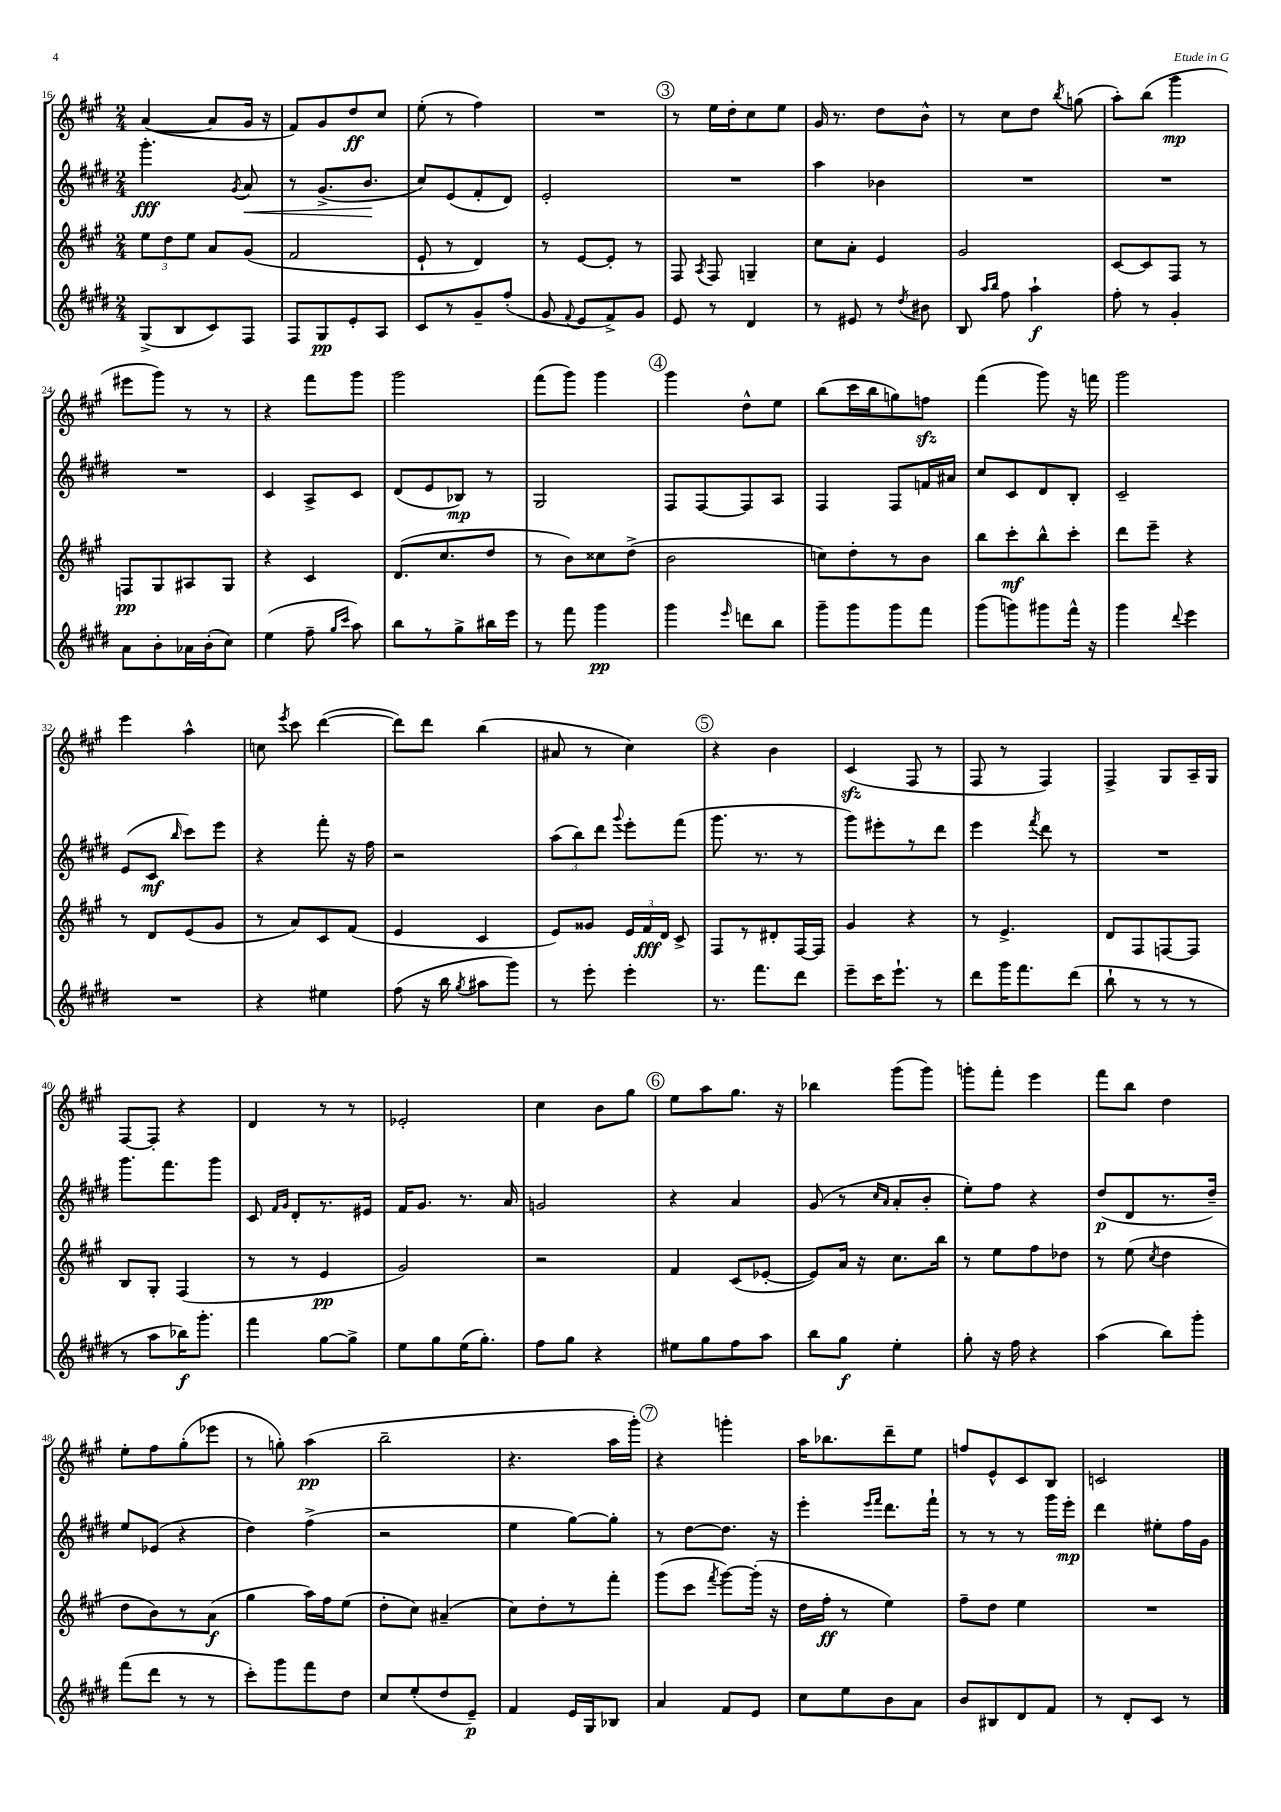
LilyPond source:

<<
\new StaffGroup <<
\new Staff = "s0" {
    \clef treble \key a \major \numericTimeSignature \time 2/4
    \autoBeamOff a'4~( a'8[ gis'16] r16 |
    fis'8[) gis'8 d''8\ff cis''8] |
    e''8-.( r8 fis''4) |
    R2 |
    \mark \markup { \circle "3" } r8 e''16[ d''16-. cis''8 e''8] |
    gis'16 r8. d''8[ b'8]-^ |
    r8 cis''8[ d''8] \acciaccatura { b''8 } g''8( |
    a''8[-.) b''8]( gis'''4\mp |
    eis'''8[ gis'''8]) r8 r8 |
    r4 fis'''8[ gis'''8] |
    gis'''2 |
    fis'''8[( gis'''8]) gis'''4 |
    \mark \markup { \circle "4" } gis'''4 d''8[-^ e''8] |
    b''8[( cis'''16 b''16 g''8) f''8]\sfz |
    fis'''4( gis'''8) r16 f'''16 |
    gis'''2 |
    e'''4 a''4-^ |
    c''8 \acciaccatura { e'''8 } cis'''8 d'''4~( |
    d'''8[) d'''8] b''4( |
    ais'8 r8 cis''4) |
    \mark \markup { \circle "5" } r4 b'4 |
    cis'4\sfz( fis8 r8 |
    fis8 r8 fis4) |
    fis4-> gis8[ a16-- gis16] |
    fis8[~ fis8]-. r4 |
    d'4 r8 r8 |
    ees'2-. |
    cis''4 b'8[ gis''8] |
    \mark \markup { \circle "6" } e''8[ a''8 gis''8.] r16 |
    bes''4 gis'''8[( gis'''8]) |
    g'''8[-. fis'''8]-. e'''4 |
    fis'''8[ b''8] d''4 |
    e''8[-. fis''8 gis''8-.( ees'''8] |
    r8 g''8-.) a''4\pp( |
    b''2-- |
    r4. a''16[ gis'''16]-.) |
    \mark \markup { \circle "7" } r4 g'''4-. |
    a''16[ bes''8. d'''8-- e''8] |
    f''8[ e'8-^ cis'8 b8] |
    c'2 \bar "|." |
}
\new Staff = "s1" {
    \clef treble \key e \major \numericTimeSignature \time 2/4
    \autoBeamOff gis'''4.-.\fff \acciaccatura { gis'8 } a'8\< |
    r8 gis'8.[->( b'8.]\! |
    cis''8[) e'8( fis'8-. dis'8]) |
    e'2-. |
    \mark \markup { \circle "3" } R2 |
    a''4 bes'4 |
    R2 |
    R2 |
    R2 |
    cis'4 a8[-> cis'8] |
    dis'8[( e'8 bes8]\mp) r8 |
    gis2 |
    \mark \markup { \circle "4" } fis8[ fis8~ fis8 a8] |
    fis4 fis8[ f'16 ais'16] |
    cis''8[ cis'8 dis'8 b8]-. |
    cis'2-- |
    e'8[( cis'8]\mf \grace { b''16 } cis'''8[) e'''8] |
    r4 fis'''8-. r16 fis''16 |
    r2 |
    \tuplet 3/2 { a''8[( b''8) dis'''8] } \appoggiatura { gis'''8 } e'''8[-. fis'''8]( |
    \mark \markup { \circle "5" } gis'''8. r8. r8 |
    gis'''8[) eis'''8-. r8 dis'''8] |
    e'''4 \acciaccatura { fis'''8 } dis'''8 r8 |
    R2 |
    gis'''8.[ fis'''8. gis'''8] |
    cis'8 \grace { fis'16[ gis'16] } dis'8[-. r8. eis'16] |
    fis'16[ gis'8.] r8. a'16 |
    g'2 |
    \mark \markup { \circle "6" } r4 a'4 |
    gis'8( r8 \grace { cis''16[ a'16] } a'8[-. b'8]-. |
    e''8[-.) fis''8] r4 |
    dis''8[\p( dis'8 r8. dis''16]--) |
    e''8[ ees'8]( r4 |
    dis''4) fis''4->( |
    r2 |
    e''4 gis''8[~) gis''8]-. |
    \mark \markup { \circle "7" } r8 dis''8[~ dis''8.] r16 |
    e'''4-. \grace { e'''16[ fis'''16] } dis'''8.[ fis'''16]-! |
    r8 r8 r8 gis'''16[ e'''16]-.\mp |
    dis'''4 eis''8[-. fis''16 gis'16] \bar "|." |
}
\new Staff = "s2" {
    \clef treble \key a \major \numericTimeSignature \time 2/4
    \autoBeamOff \tuplet 3/2 { e''8[ d''8 e''8] } a'8[ gis'8]( |
    fis'2 |
    e'8-! r8 d'4) |
    r8 e'8[~ e'8]-. r8 |
    \mark \markup { \circle "3" } fis8 \acciaccatura { a8 } fis8 g4-- |
    cis''8[ a'8]-. e'4 |
    gis'2 |
    cis'8[~ cis'8 fis8] r8 |
    f8[\pp gis8 ais8 gis8] |
    r4 cis'4 |
    d'8.[( cis''8. d''8] |
    r8 b'8[) cisis''8 d''8]->( |
    \mark \markup { \circle "4" } b'2 |
    c''8[) d''8-. r8 b'8] |
    b''8[ cis'''8-.\mf b''8-^ cis'''8]-. |
    d'''8[ e'''8]-- r4 |
    r8 d'8[ e'8( gis'8] |
    r8 a'8[) cis'8 fis'8]( |
    e'4 cis'4 |
    e'8[) gisis'8] \tuplet 3/2 { e'16[ fis'16\fff d'16] } cis'8-> |
    \mark \markup { \circle "5" } fis8[ r8 dis'8-. fis16~ fis16] |
    gis'4 r4 |
    r8 e'4.-> |
    d'8[ fis8 f8~ f8] |
    b8[ gis8]-. fis4( |
    r8 r8 e'4\pp |
    gis'2) |
    r2 |
    \mark \markup { \circle "6" } fis'4 cis'8[( ees'8]~-. |
    ees'8[) a'16] r16 cis''8.[ b''16] |
    r8 e''8[ fis''8 des''8] |
    r8 e''8( \acciaccatura { cis''8 } d''4 |
    d''8[ b'8) r8 a'8]\f( |
    gis''4 a''16[) fis''16 e''8]( |
    d''8[-. cis''8]) ais'4--( |
    cis''8[) d''8-. r8 fis'''8]-. |
    \mark \markup { \circle "7" } gis'''8[( cis'''8] \acciaccatura { fis'''8 } gis'''8[~) gis'''16]-.( r16 |
    d''16[ fis''16]-.\ff r8 e''4) |
    fis''8[-- d''8] e''4 |
    R2 \bar "|." |
}
\new Staff = "s3" {
    \clef treble \key e \major \numericTimeSignature \time 2/4
    \autoBeamOff gis8[->( b8 cis'8) fis8] |
    fis8[ gis8\pp e'8-. a8] |
    cis'8[ r8 gis'8-- fis''8]-.( |
    gis'8 \appoggiatura { fis'8 } e'8[ fis'8->) gis'8] |
    \mark \markup { \circle "3" } e'8 r8 dis'4 |
    r8 eis'8 r8 \acciaccatura { dis''8 } bis'8 |
    b8 \grace { a''16[ b''16] } fis''8 a''4-!\f |
    fis''8-. r8 gis'4-. |
    a'8[ b'8-. aes'16 b'16-.( cis''8]) |
    e''4( fis''8-- \grace { gis''16[ cis'''16] } a''8) |
    b''8[ r8 gis''8-> bis''16 e'''16] |
    r8 fis'''8 gis'''4\pp |
    \mark \markup { \circle "4" } gis'''4 \grace { e'''16 } d'''8[ b''8] |
    gis'''8[-- gis'''8 gis'''8 fis'''8] |
    gis'''8[( g'''8) gis'''8 fis'''16]-^ r16 |
    gis'''4 \appoggiatura { dis'''8 } e'''4 |
    R2 |
    r4 eis''4 |
    fis''8( r16 b''16 \acciaccatura { gis''8 } ais''8[ gis'''8]) |
    r8 e'''8-. e'''4-. |
    \mark \markup { \circle "5" } r8. fis'''8.[ dis'''8] |
    e'''8[-- cis'''16 e'''8.]-! r8 |
    dis'''8[ gis'''16 fis'''8. dis'''8]( |
    b''8-! r8 r8 r8 |
    r8 a''8[ bes''16\f) gis'''8.]-. |
    fis'''4 gis''8[~ gis''8]-> |
    e''8[ gis''8 e''16( gis''8.]-.) |
    fis''8[ gis''8] r4 |
    \mark \markup { \circle "6" } eis''8[ gis''8 fis''8 a''8] |
    b''8[ gis''8]\f e''4-. |
    gis''8-. r16 fis''16 r4 |
    a''4( b''8[) gis'''8]-. |
    fis'''8[( dis'''8] r8 r8 |
    cis'''8[-.) gis'''8 fis'''8 dis''8] |
    cis''8[ e''8-.( dis''8 e'8]--\p) |
    fis'4 e'16[ gis16 bes8] |
    \mark \markup { \circle "7" } a'4 fis'8[ e'8] |
    cis''8[ e''8 b'8 a'8] |
    b'8[ bis8 dis'8 fis'8] |
    r8 dis'8[-. cis'8] r8 \bar "|." |
}
>>
>>
\layout { \context { \Score currentBarNumber = #16 } }
